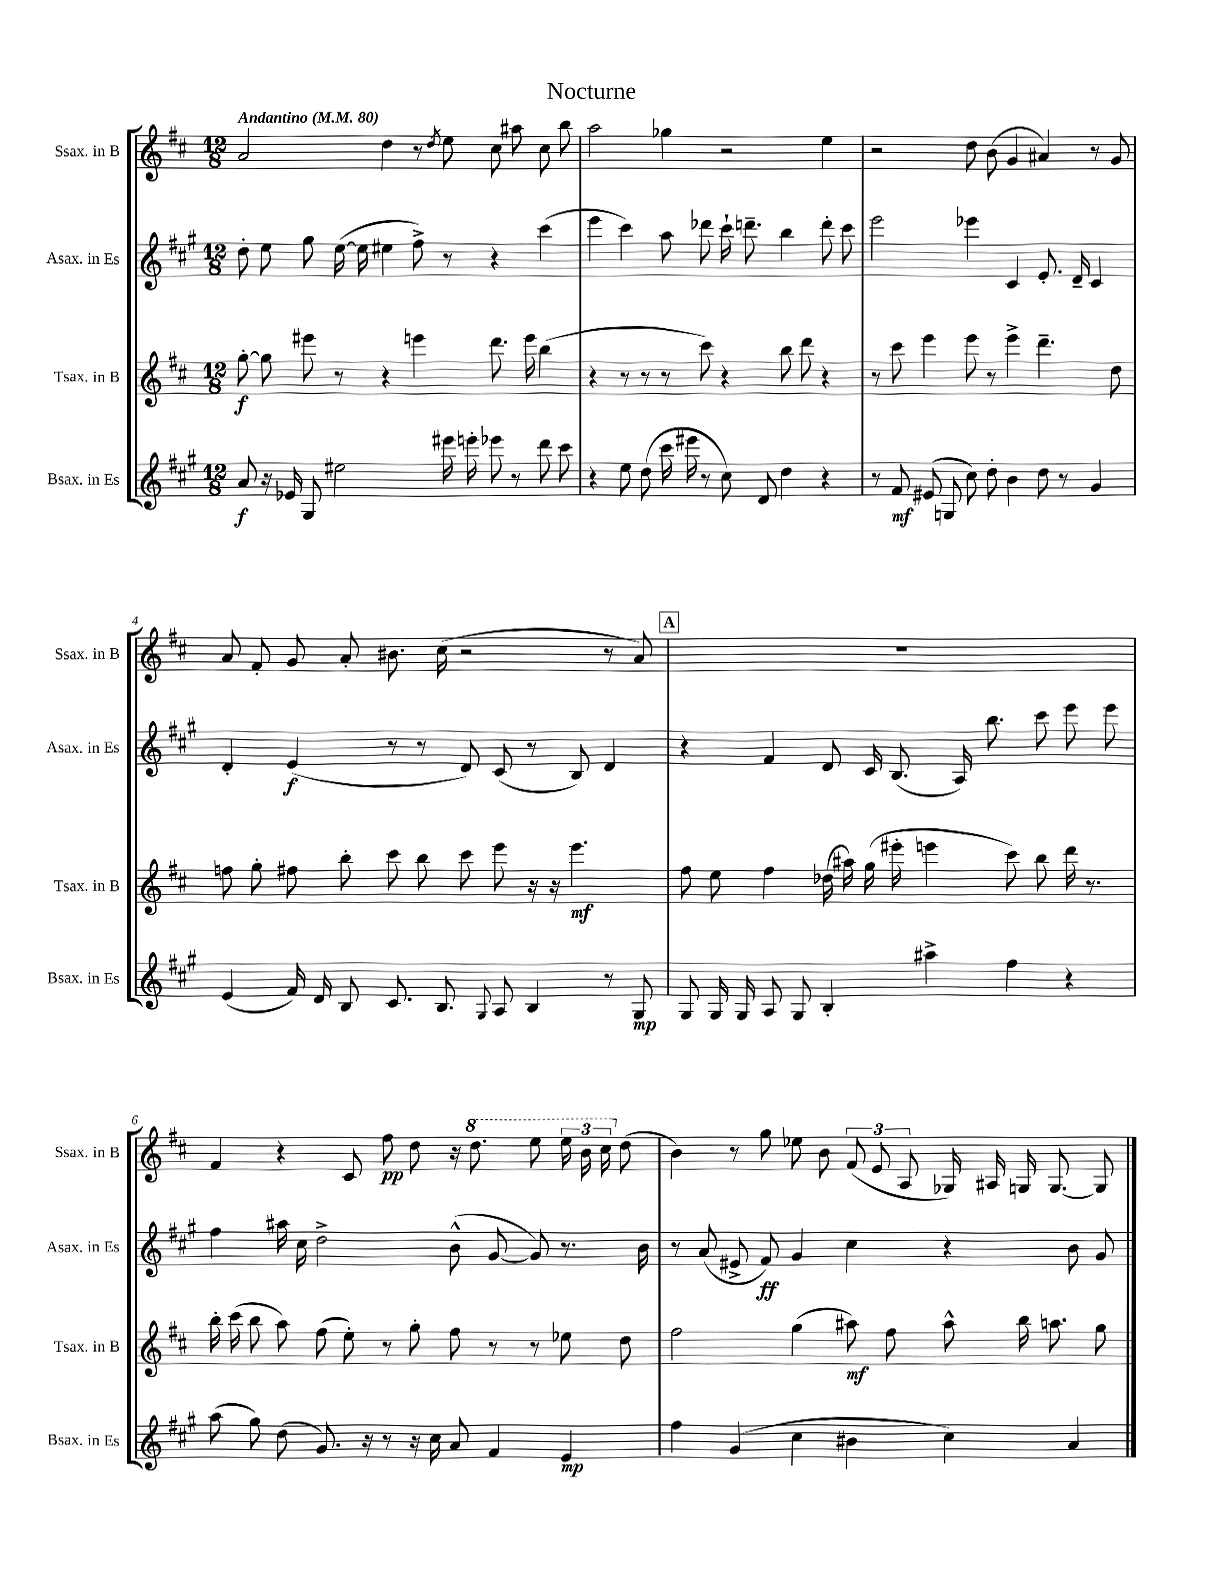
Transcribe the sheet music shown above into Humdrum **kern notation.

**kern	**kern	**kern	**kern
*staff4	*staff3	*staff2	*staff1
*clefG2	*clefG2	*clefG2	*clefG2
*k[f#c#g#]	*k[f#c#]	*k[f#c#g#]	*k[f#c#]
*M12/8	*M12/8	*M12/8	*M12/8
*MM80	*MM80	*MM80	*MM80
8a/	[8gg'\	8dd'\	2a/
16r	8gg\]	8ee\	.
16e-/	.	.	.
8G#/	8eee#\	8gg#\	.
2ee#\	8r	([16ee\	.
.	.	16ee\]	.
.	4r	4ee#\	4dd\
.	4eee\	8ff#^\)	8r
.	.	.	8qdd/
16eee#\	.	8r	8ee\
16eee'\	.	.	.
8eee-\	8.ddd\	4r	8cc#\
8r	.	.	8aa#\
.	16eee\	.	.
8ddd\	(4bb\	(4ccc#\	8cc#\
8ccc#\	.	.	8bb\
=	=	=	=
4r	4r	4eee\	2aa\
8ee\	8r	4ccc#\)	.
(8dd\	8r	.	.
16ccc#\	8r	8aa\	4gg-\
16eee#\	.	.	.
8r	8ccc#\)	8ddd-\	.
8cc#\)	4r	16ccc#`\	2r
.	.	8.ddd~\	.
8d/	.	.	.
4dd\	8bb\	4bb\	.
.	8ddd\	.	.
4r	4r	8ddd'\	4ee\
.	.	8ccc#\	.
=	=	=	=
8r	8r	2eee\	2r
8f#/	8ccc#\	.	.
(8e#/	4eee\	.	.
8G/	.	.	.
8cc#\)	8eee\	4eee-\	8dd\
8dd'\	8r	.	(8b\
4b\	4eee^\	4c#/	4g/
8dd\	4.ddd~\	8.e'/	4a#/)
8r	.	.	.
.	.	16d~/	.
4g#/	.	4c#/	8r
.	8dd\	.	8g/
=	=	=	=
(4e/	8ff\	4d'/	8a/
.	8gg'\	.	8f#'/
16f#/)	8ff#\	(4e/	8g/
16d/	.	.	.
8B/	8bb'\	.	8a'/
8.c#/	8ccc#\	8r	8.b#\
.	8bb\	8r	.
8.B/	.	.	(16cc#\
.	8ccc#\	8d/)	2r
8qqG#/	.	.	.
8A/	8eee\	(8c#/	.
4B/	16r	8r	.
.	16r	.	.
.	4.eee\	8B/)	.
8r	.	4d/	8r
8G#/	.	.	8a/)
=	=	=	=
8G#/	8ff#\	4r	1.r
16G#/	8ee\	.	.
16G#/	.	.	.
8A/	4ff#\	4f#/	.
8G#/	.	.	.
4B'/	(16dd-\	8d/	.
.	16aa#\)	.	.
.	(16gg\	16c#/	.
.	16eee#'\	(8.B/	.
4aa#^\	4eee\	.	.
.	.	16A/)	.
.	.	8.bb\	.
4ff#\	8ccc#\)	.	.
.	8bb\	8ccc#\	.
4r	16ddd\	8eee\	.
.	8.r	.	.
.	.	8eee\	.
=	=	=	=
(8aa\	16bb'\	4ff#\	4f#/
.	(16ccc#\	.	.
8gg#\)	8bb\	.	.
(8dd\	8aa\)	16aa#\	4r
.	.	16cc#\	.
8.g#/)	(8ff#\	2dd^\	.
.	8ee'\)	.	8c#/
16r	.	.	.
8r	8r	.	8ff#\
16r	8gg'\	.	8dd\
16cc#\	.	.	.
8a/	8ff#\	(8b^^\	16r
.	.	.	8.ddd\
4f#/	8r	[8g#/	.
.	8r	8g#/])	8eee\
4e/	8ee-\	8.r	24eee\
.	.	.	24bb\
.	.	.	24ccc#\
.	8dd\	.	(8dd\
.	.	16b\	.
=	=	=	=
4ff#\	2ff#\	8r	4b\)
.	.	(8a/	.
(4g#/	.	8e#^/	8r
.	.	8f#/)	8gg\
4cc#\	(4gg\	4g#/	8ee-\
.	.	.	8b\
4b#\	8aa#\)	4cc#\	(12f#/
.	.	.	12e/
.	8ff#\	.	.
.	.	.	12A/
4cc#\)	8aa#^^\	4r	16G-/)
.	.	.	16A#/
.	16bb\	.	16G/
.	8.aa\	.	[8.G/
4a/	.	8b\	.
.	8gg\	8g#/	8G/]
==	==	==	==
*-	*-	*-	*-
